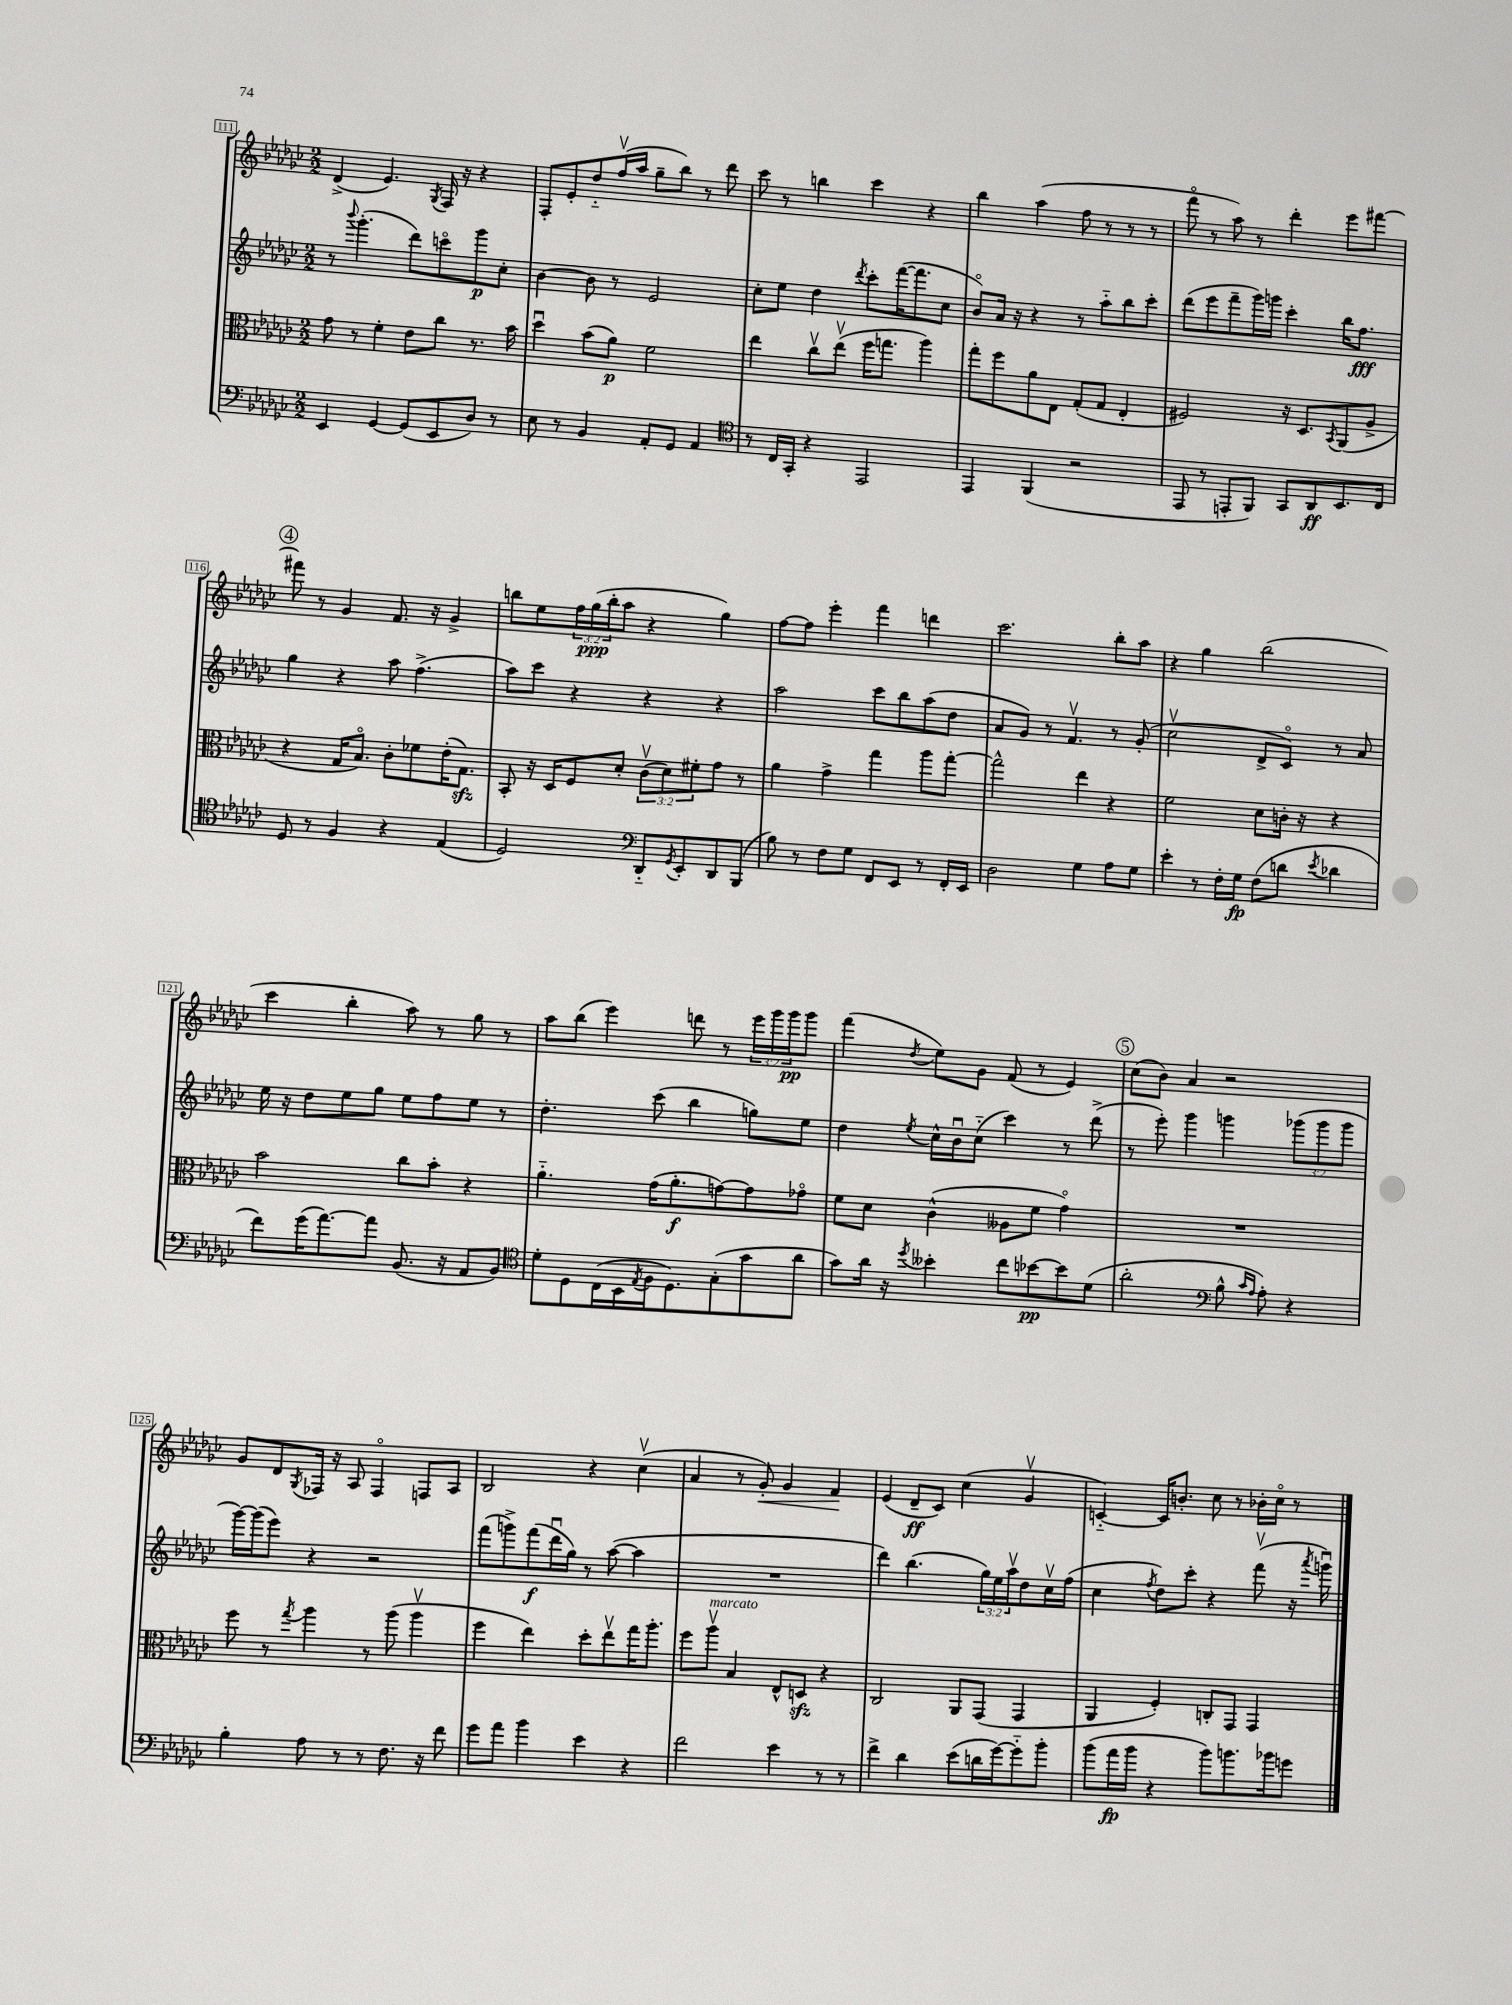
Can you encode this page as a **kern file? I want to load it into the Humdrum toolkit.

**kern	**dynam	**kern	**dynam	**kern	**dynam	**kern	**dynam
*part4	*part4	*part3	*part3	*part2	*part2	*part1	*part1
*staff4	*staff4	*staff3	*staff3	*staff2	*staff2	*staff1	*staff1
*clefF4	*	*clefC3	*	*clefG2	*	*clefG2	*
*k[b-e-a-d-g-c-]	*	*k[b-e-a-d-g-c-]	*	*k[b-e-a-d-g-c-]	*	*k[b-e-a-d-g-c-]	*
*M2/2	*	*M2/2	*	*M2/2	*	*M2/2	*
=111	=111	=111	=111	=111	=111	=111	=111
4EE-/	.	8g-\	.	8r	.	(4d-^/	.
.	.	.	.	8qqbbb-/	.	.	.
.	.	8r	.	(4.ggg-'\	.	.	.
[4GG-/	.	4f'\	.	.	.	4.e-/)	.
(8GG-/L]	.	8e-\L	.	8ddd-\L)	.	.	.
.	.	.	.	.	.	8qG-/	.
8EE-/	.	8cc-\J	.	8cccn\	.	16F/	.
.	.	.	.	.	.	16r	.
8D-/J)	.	8.r	.	8ggg-\	p	4r	.
8r	.	.	.	8cc-'\J	.	.	.
.	.	16b-\	.	.	.	.	.
=112	=112	=112	=112	=112	=112	=112	=112
8E-\	.	4dd-u\	.	[4b-\	.	8F'/L	.
8r	.	.	.	.	.	8e-'/	.
4BB-/	.	(8b-\L	.	8b-\]	.	8dd-/	.
.	.	8a-\J)	p	8r	.	(16ffv/L	.
.	.	.	.	.	.	16aa-/JJ	.
8AA-'/L	.	2f\	.	2e-/	.	8gg-~\L	.
8GG-/J	.	.	.	.	.	8bb-\J)	.
4AA-/	.	.	.	.	.	8r	.
.	.	.	.	.	.	8ddd-\	.
=113	=113	=113	=113	=113	=113	=113	=113
*clefC4	*	*	*	*	*	*	*
8r	.	4ee-\	.	8cc-'\L	.	8ccc-\	.
16C-/LL	.	.	.	8ee-\J	.	8r	.
16GG-'/JJ	.	.	.	.	.	.	.
4r	.	8cc-v\L	.	4dd-\	.	4bbn\	.
.	.	(8ee-v\J	.	.	.	.	.
.	.	.	.	8qddd-/	.	.	.
2EE-/	.	16ff\KL	.	8ccc-'\L	.	4ccc-\	.
.	.	8.ggn\J	.	.	.	.	.
.	.	.	.	([16fff\K	.	.	.
.	.	.	.	8.fff\]	.	.	.
.	.	4aa-\)	.	.	.	4r	.
.	.	.	.	8cc-\J	.	.	.
=114	=114	=114	=114	=114	=114	=114	=114
4EE-/	.	8gg-'\L	.	8b-/L)	.	4bb-\	.
.	.	8ff\	.	16a-/Jk	.	.	.
.	.	.	.	16r	.	.	.
(4FF/	.	8a-\	.	4r	.	(4aa-\	.
.	.	8E-\J	.	.	.	.	.
2r	.	(8G-'/L	.	8r	.	8ff\	.
.	.	8G-/J	.	8aa-\L	.	8r	.
.	.	4E-'/	.	8bb-\	.	8r	.
.	.	.	.	8ccc-'\J	.	8r	.
=115	=115	=115	=115	=115	=115	=115	=115
8EE-/	.	2F#X/)	.	(8ddd-\L	.	8fff\	.
8r	.	.	.	8eee-\	.	8r	.
8EEn'/L	.	.	.	8fff~\	.	8aa-\)	.
8FF/J)	.	.	.	16ggg-\L)	.	8r	.
.	.	.	.	16gggn\JJ	.	.	.
8GG-/L	.	16r	.	4ccc-'\	.	4ddd-'\	.
.	.	8.D-/L	.	.	.	.	.
8AA-/	ff	.	.	.	.	.	.
.	.	8qBB-/	.	.	.	.	.
8.BB-/	.	(8AA-/	.	16bb-\KL	.	8eee-\L	.
.	.	.	.	8.ff\J	fff	.	.
.	.	8A-^/J	.	.	.	[8fff#X\J	.
16C-/Jk	.	.	.	.	.	.	.
!!LO:LB:g=z
!!LO:REH:place=s1:t=4
=116	=116	=116	=116	=116	=116	=116	=116
8D-/	.	4r	.	4gg-\	.	8fff#X\]	.
8r	.	.	.	.	.	8r	.
4F/	.	16G-/KL	.	4r	.	4g-/	.
.	.	8.B-/J)	.	.	.	.	.
4r	.	8c-'\L	.	8aa-\	.	8.f/	.
.	.	8f-X\	.	(4.ff^\	.	.	.
.	.	.	.	.	.	16r	.
(4E-/	.	(16e-'\K	.	.	.	4g-^/	.
.	.	8.G-zz\J)	.	.	.	.	.
=117	=117	=117	=117	=117	=117	=117	=117
2D-/)	.	8BB-'/	.	8aa-\L)	.	8bbn\L	.
.	.	16r	.	8ccc-\J	.	8ee-\	.
.	.	16D-/KL	.	.	.	.	.
.	.	8F/	.	4r	.	24ff\L	.
.	.	.	.	.	.	(24gg-\	ppp
.	.	.	.	.	.	24bb'\J	.
.	.	8d-'/J	.	.	.	8aa-\J	.
*clefF4	*	*	*	*	*	*	*
8DD-/L	.	(12c-v\L	.	4r	.	4r	.
.	.	12d-\)	.	.	.	.	.
8qGG-/	.	.	.	.	.	.	.
8EE-'/	.	.	.	.	.	.	.
.	.	12f#X'\	.	.	.	.	.
8DD-/	.	8g-\J	.	4r	.	4gg-\)	.
(8BBB-/J	.	8r	.	.	.	.	.
=118	=118	=118	=118	=118	=118	=118	=118
8B-\)	.	4a-\	.	2aa-\	.	[8ff\L	.
8r	.	.	.	.	.	8ff\J]	.
8F\L	.	4g-^\	.	.	.	4eee-'\	.
8G-\J	.	.	.	.	.	.	.
8FF/L	.	4gg-\	.	8ccc-\L	.	4fff\	.
8EE-/J	.	.	.	8bb-\	.	.	.
8r	.	8aa-\L	.	(8aa-\	.	4dddn\	.
16FF'/LL	.	[8gg-'\J	.	8dd-\J	.	.	.
16EE-/JJ	.	.	.	.	.	.	.
=119	=119	=119	=119	=119	=119	=119	=119
2D-\	.	2gg-^^\]	.	8a-/L	.	2.ccc-\	.
.	.	.	.	8g-/J)	.	.	.
.	.	.	.	8r	.	.	.
.	.	.	.	4.fv/	.	.	.
4G-\	.	4ee-\	.	.	.	.	.
8A-\L	.	4r	.	8r	.	8bb-'\L	.
8G-\J	.	.	.	(8g-'/	.	8aa-\J	.
=120	=120	=120	=120	=120	=120	=120	=120
4e-'\	.	2f\	.	2cc-v\	.	4r	.
8r	.	.	.	.	.	4gg-\	.
16F'\LL	.	.	.	.	.	.	.
16G-\JJ	fp	.	.	.	.	.	.
(8F\L	.	8d-\L	.	8d-^/L	.	(2bb-\	.
8dn\J	.	16cn'\Jk	.	8c-/J)	.	.	.
.	.	16r	.	.	.	.	.
8qe-/	.	.	.	.	.	.	.
4d-X\	.	4r	.	8r	.	.	.
.	.	.	.	8a-/	.	.	.
!!LO:LB:g=z
=121	=121	=121	=121	=121	=121	=121	=121
8f\L)	.	2b-\	.	16ee-\	.	4ccc-\	.
.	.	.	.	16r	.	.	.
(16g-\K	.	.	.	8dd-\L	.	.	.
[8.a-\)	.	.	.	.	.	.	.
.	.	.	.	8ee-\	.	4bb-'\	.
8a-\J]	.	.	.	8gg-\J	.	.	.
(8.BB-/	.	8cc-\L	.	8ee-\L	.	8aa-\)	.
.	.	8b-'\J	.	8ff\	.	8r	.
16r	.	.	.	.	.	.	.
8AA-/L	.	4r	.	8ee-\J	.	8gg-\	.
8BB-/J)	.	.	.	8r	.	8r	.
=122	=122	=122	=122	=122	=122	=122	=122
*clefC4	*	*	*	*	*	*	*
8d-'\L	.	4.a-\	.	4.dd-'\	.	8aa-\L	.
8D-\	.	.	.	.	.	(8bb-\J	.
(16C-\L	.	.	.	.	.	4eee-\)	.
16BB-\	.	.	.	.	.	.	.
8qE-/	.	.	.	.	.	.	.
16F\J	.	(16g-\KL	.	(8ccc-\	.	.	.
8.D-\)	.	8.a-'\	f	.	.	.	.
.	.	.	.	4bb-\	.	8dddn\	.
(8G-'\	.	[8gn\)	.	.	.	8r	.
8g-\	.	8g\]	.	8ggn\L)	.	24eee-\LL	.
.	.	.	.	.	.	24ggg-\	.
.	.	.	.	.	.	24ggg-\J	pp
8a-\J	.	8g-X\J	.	8ee-\J	.	8ggg-\J	.
=123	=123	=123	=123	=123	=123	=123	=123
8g-\L)	.	8f\L	.	4dd-\	.	(4fff\	.
16a-\Jk	.	8d-\J	.	.	.	.	.
16r	.	.	.	.	.	.	.
8qdd-/	.	.	.	8qee-/	.	8qdd-/	.
4b--X'\	.	(4c-^^\	.	16cc-^^\LL	.	8ee-\L)	.
.	.	.	.	16b-u\J	.	.	.
.	.	.	.	(8cc-\J	.	8g-\J	.
8cc-\L	.	8A--X\L	.	4ccc-\)	.	(8f/	.
[8b-X\	pp	8f\J	.	.	.	8r	.
8b-\]	.	4g-\)	.	8r	.	4e-/)	.
(8d-\J	.	.	.	(8ddd-^\	.	.	.
!!LO:REH:place=s1:t=5
=124	=124	=124	=124	=124	=124	=124	=124
2a-'\	.	1r	.	8r	.	(8cc-\L	.
.	.	.	.	8eee-'\)	.	8b-\J)	.
.	.	.	.	4ggg-\	.	4a-/	.
*clefF4	*	*	*	*	*	*	*
8B-^^\	.	.	.	4gggn\	.	2r	.
16qqc-/LL	.	.	.	.	.	.	.
16qqA-/JJ	.	.	.	.	.	.	.
8A-'\)	.	.	.	.	.	.	.
4r	.	.	.	(12ggg-X\L	.	.	.
.	.	.	.	12ggg-\	.	.	.
.	.	.	.	12ggg-\J	.	.	.
!!LO:LB:g=z
=125	=125	=125	=125	=125	=125	=125	=125
4B-'\	.	8ff\	.	[16ggg-\LL)	.	8g-/L	.
.	.	.	.	(16ggg-\J]	.	.	.
.	.	8r	.	8eee-\J)	.	8d-/	.
.	.	8qgg-/	.	.	.	8qG-/	.
8A-\	.	4aa-\	.	4r	.	16F-X/Jk	.
.	.	.	.	.	.	16r	.
8r	.	.	.	.	.	8A-/	.
8r	.	8r	.	2r	.	4F-/	.
8.F\	.	(8aa-\	.	.	.	.	.
.	.	4aa-v\	.	.	.	8Fn/L	.
16r	.	.	.	.	.	.	.
8f\	.	.	.	.	.	8A-/J	.
=126	=126	=126	=126	=126	=126	=126	=126
8g-\L	.	4ff\	.	(8fff\L	.	2B-/	.
8a-\J	.	.	.	8gggn^\)	.	.	.
4b-\	.	4ee-\)	.	(8fff\	f	.	.
.	.	.	.	16ddd-u\L	.	.	.
.	.	.	.	16gg-\JJ)	.	.	.
4e-\	.	8dd-'\L	.	8r	.	4r	.
.	.	8ee-v\	.	([8aa-\	.	.	.
4r	.	16gg-\K	.	4aa-\]	.	(4cc-v\	.
.	.	8.aa-'\J	.	.	.	.	.
=127	=127	=127	=127	=127	=127	=127	=127
2f\	.	8ff\L	.	1r	.	4a-/	.
!	!	!LO:TX:a:i:t=marcato	!	!	!	!	!
.	.	8aa-v\J	.	.	.	.	.
.	.	4B-/	.	.	.	8r	.
!	!	!	!	!	!	!	!LO:HP:b
.	.	.	.	.	.	8g-'/)	<
4e-\	.	8E-^^/L	.	.	.	4g-/	.
.	.	8Dnzz/J	.	.	.	.	.
8r	.	4r	.	.	.	4f/	.
8r	.	.	.	.	.	.	.
.	.	.	.	.	.	.	[
=128	=128	=128	=128	=128	=128	=128	=128
4f^\	.	2C-/	.	4ddd-\)	.	(4e-/	.
4d-\	.	.	.	(4.bb-\	.	8d-~/L	ff
.	.	.	.	.	.	8c-/J)	.
(8e-\L	.	8AA-/L	.	.	.	(4cc-\	.
16dn\L	.	(8GG-/J	.	24gg-\LL)	.	.	.
.	.	.	.	24ee-\	.	.	.
[16g-\J)	.	.	.	.	.	.	.
.	.	.	.	24aa-v\J	.	.	.
8g-\]	.	4GG-/	.	8dd-\	.	4g-v/	.
8b-'\J	.	.	.	16cc-v\L	.	.	.
.	.	.	.	(16ff\JJ	.	.	.
=129	=129	=129	=129	=129	=129	=129	=129
(8b-\L	.	4AA-/	.	4cc-\	.	[4cn/)	.
16a-\L	fp	.	.	.	.	.	.
16b-\JJ	.	.	.	.	.	.	.
.	.	.	.	8qff/	.	.	.
4r	.	4F'/)	.	8dd-\L)	.	16c/KL]	.
.	.	.	.	.	.	8.bn'/J	.
.	.	.	.	8ccc-'\J	.	.	.
8b-\L)	.	8Cn'/L	.	4r	.	8cc-\	.
8.bn\	.	8GG-/J	.	.	.	8r	.
.	.	4GG-/	.	(8fffv\	.	16b-X'\LL	.
16b-X\k	.	.	.	.	.	16cc-\JJ	.
8gn\J	.	.	.	16r	.	8r	.
.	.	.	.	8qaaa-/	.	.	.
.	.	.	.	16gggnu\)	.	.	.
==	==	==	==	==	==	==	==
*-	*-	*-	*-	*-	*-	*-	*-
